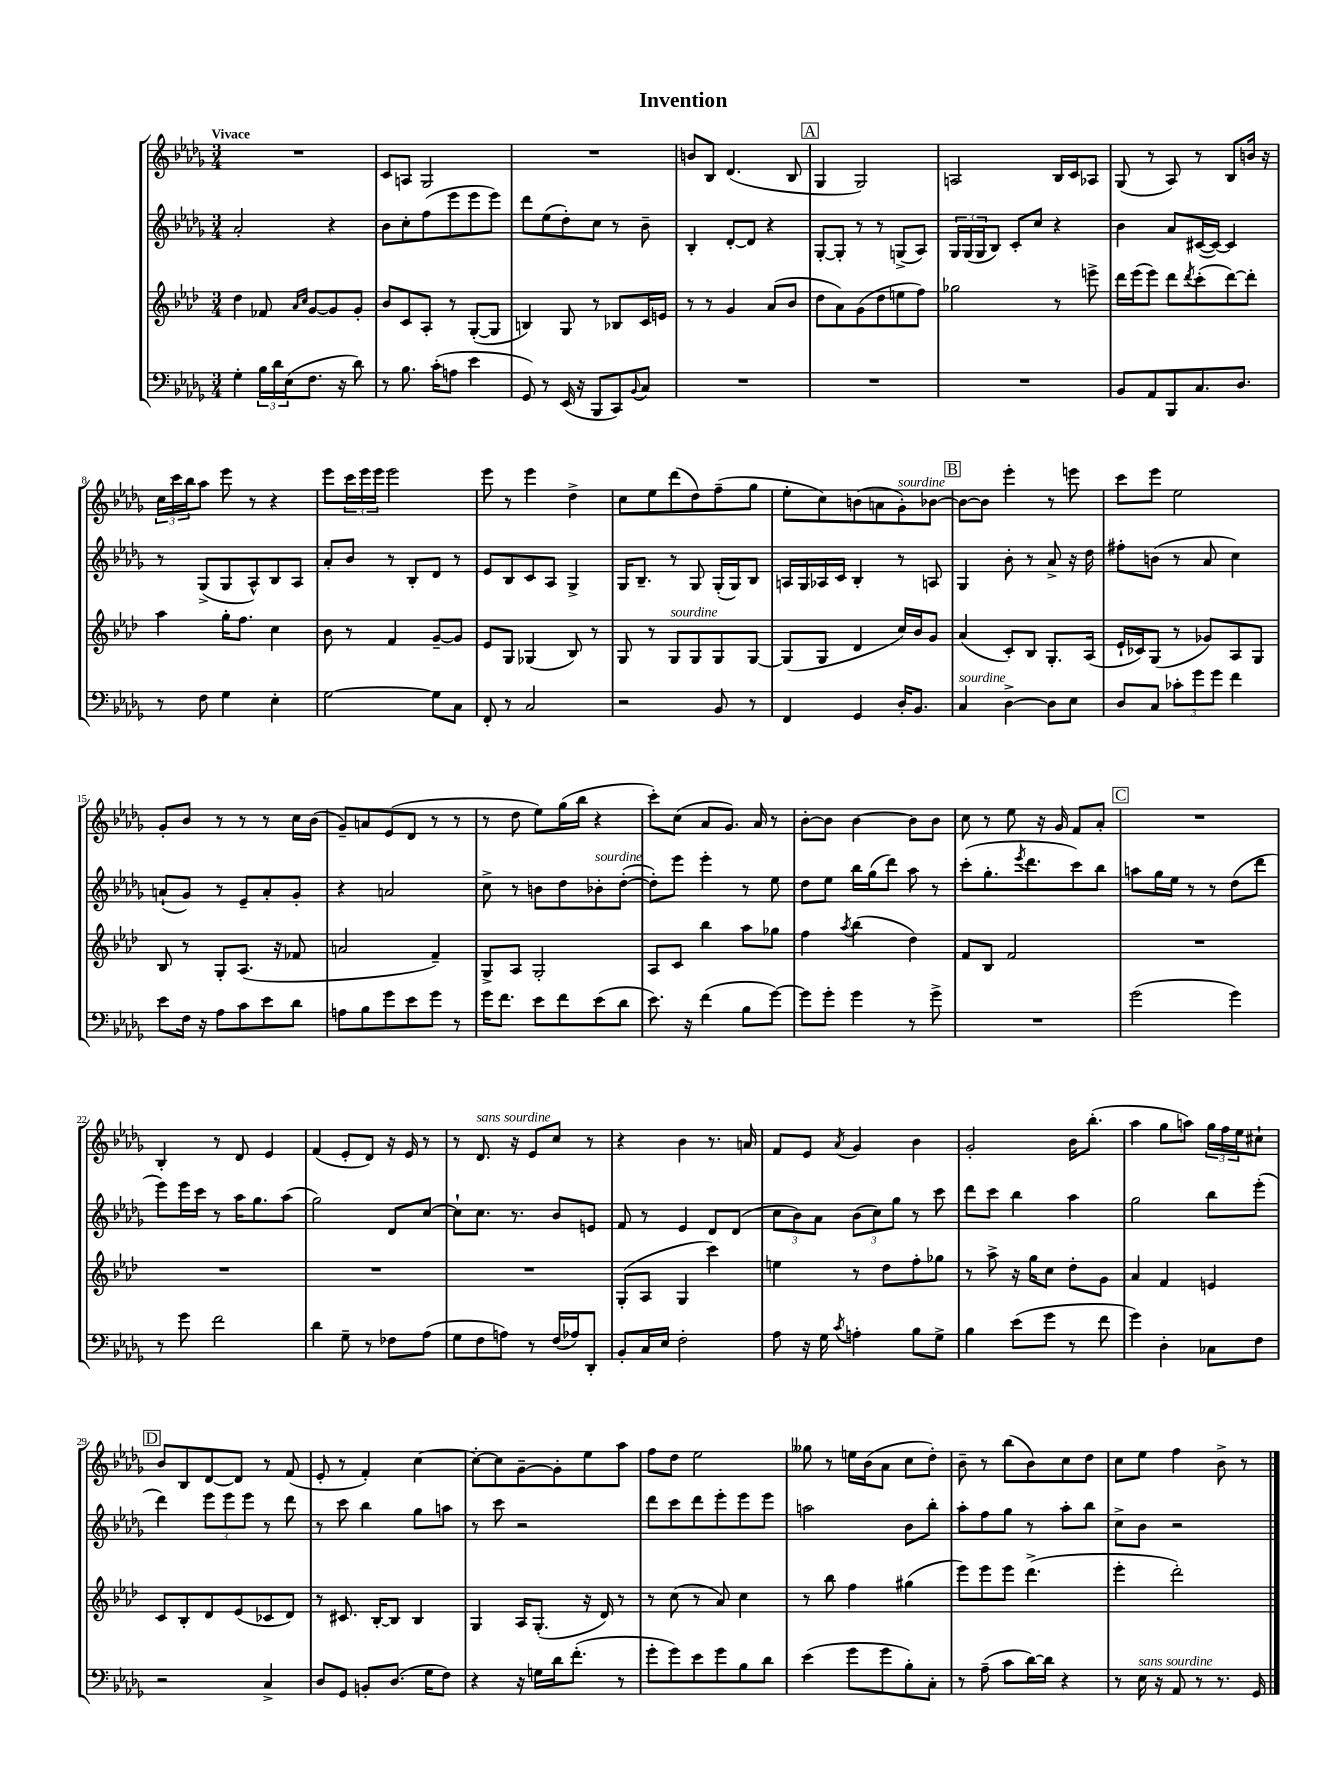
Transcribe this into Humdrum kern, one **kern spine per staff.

**kern	**kern	**kern	**kern
*part4	*part3	*part2	*part1
*staff4	*staff3	*staff2	*staff1
*clefF4	*clefG2	*clefG2	*clefG2
*k[b-e-a-d-g-]	*k[b-e-a-d-]	*k[b-e-a-d-g-]	*k[b-e-a-d-g-]
*M3/4	*M3/4	*M3/4	*M3/4
=1	=1	=1	=1
!	!	!	!LO:TX:a:B:t=Vivace
4G-'\	4dd-\	2a-'/	2.r
24B-\LL	8f-X/	.	.
24d-\	.	.	.
(24E-\J	.	.	.
.	16qqa-/LL	.	.
.	16qqcc/JJ	.	.
8.F\J	[8g/L	.	.
.	8g/]	4r	.
16r	.	.	.
8d-\)	8g'/J	.	.
=2	=2	=2	=2
8r	8b-/L	8b-\L	8c/L
8.B-\	8c/	8cc'\	8An/J
.	8A-'/J	(8ff\	2G-/
(16c'\KL	.	.	.
8An\J	8r	8eee-\	.
4e-\	([8G'/L	8eee-\	.
.	8G/J]	8eee-\J)	.
=3	=3	=3	=3
8GG-/)	4Bn/)	8ddd-\L	2.r
8r	.	(8ee-\	.
(16EE-/	8G/	8dd-'\)	.
16r	.	.	.
8BBB-/L	8r	8cc\J	.
8CC/)	8B-X/L	8r	.
8qqBB-/	.	.	.
8C/J	16c/L	8b-~\	.
.	16en/JJ	.	.
=4	=4	=4	=4
2.r	8r	4B-'/	8bn/L
.	8r	.	8B-/J
.	4g/	[8d-'/L	(4.d-/
.	.	8d-/J]	.
.	(8a-/L	4r	.
.	8b-/J	.	8B-/
!!LO:REH:place=s1:t=A
=5	=5	=5	=5
2.r	8dd-\L	[8G-'/L	4G-/
.	8a-\)	8G-'/J]	.
.	(8g\	8r	2G-/)
.	8dd-\	8r	.
.	8een\	(8Gn^/L	.
.	8ff\J)	8A-/J)	.
=6	=6	=6	=6
2.r	2gg-X\	24G-/LL	2An/
.	.	(24G-/	.
.	.	24G-/J	.
.	.	8B-/J)	.
.	.	8c'/L	.
.	.	8cc/J	.
.	8r	4r	16B-/LL
.	.	.	16c/J
.	8eeen^\	.	8A-X/J
=7	=7	=7	=7
8BB-/L	16ddd-\LL	4b-\	(8G-/
.	(16eee-\J	.	.
8AA-/	8eee-\J)	.	8r
8BBB-/	8ddd-\L	8a-/L	8A-/)
.	8qddd-/	.	.
8.C/	(8ccc'\	([16c#X/L	8r
.	.	16c#/JJ_)	.
.	[8ddd-\)	4c#/]	8B-/L
8.D-/J	.	.	.
.	8ddd-'\J]	.	16bn/Jk
.	.	.	16r
!!LO:LB:g=z
=8	=8	=8	=8
8r	4aa-\	8r	24cc\LL
.	.	.	24ccc\
.	.	.	24bb-\J
8F\	.	(8G-^/L	8aa-\J
4G-\	16gg'\KL	8G-/	8eee-\
.	8.ff\J	.	.
.	.	8A-^^/)	8r
4E-'\	4cc\	8B-/	4r
.	.	8A-/J	.
=9	=9	=9	=9
[2G-\	8b-\	8a-'/L	8eee-\L
.	8r	8b-/J	24ccc\L
.	.	.	24eee-\
.	.	.	24eee-\JJ
.	4f/	8r	2eee-\
.	.	8B-'/L	.
8G-\L]	[8g~/L	8d-/J	.
8C\J	8g/J]	8r	.
=10	=10	=10	=10
8FF'/	8e-/L	8e-/L	8eee-\
8r	8G/J	8B-/	8r
2C/	(4G-X/	8c/	4eee-\
.	.	8A-/J	.
.	8B-/)	4G-^/	4dd-^\
.	8r	.	.
=11	=11	=11	=11
2r	8G/	16G-/KL	8cc\L
.	.	8.B-~/J	.
.	8r	.	8ee-\
!	!LO:TX:a:i:t=sourdine	!	!
.	8G/L	8r	(8ddd-\
.	8G/	8G-/	8dd-\)
8BB-/	8G/	(16G-'/LL	(8ff~\
.	.	16G-/J)	.
8r	[8G/J	8B-/J	8gg-\J
=12	=12	=12	=12
4FF/	(8G/L]	16An/LL	8ee-'\L
.	.	16G-/	.
.	8G/J	16A-X/	8cc\)
.	.	16c/JJ	.
4GG-/	4d-/	4B-'/	(8bn\
.	.	.	8an\
!	!	!	!LO:TX:a:i:t=sourdine
16D-'/KL	16cc/LL)	8r	8g-'\)
8.BB-/J	16b-/J	.	.
.	8g/J	8An/	[8b-X\J
!!LO:REH:place=s1:t=B
=13	=13	=13	=13
!LO:TX:a:i:t=sourdine	!	!	!
4C/	(4a-/	4G-/	8b-\L_
.	.	.	8b-\J]
[4D-^\	8c'/L)	8b-'\	4eee-'\
.	8B-/J	8r	.
8D-\L]	8.G'/L	8a-^/	8r
8E-\J	.	16r	8eeen\
.	(16A-/Jk	16dd-\	.
=14	=14	=14	=14
8D-/L	16e-`/LL	8ff#X'\L	8ccc\L
.	16c-X/J)	.	.
8C/J	(8G/J	(8bn\J	8eee-\J
12c-X'\L	8r	8r	2ee-\
12g-\	.	.	.
.	8g-X/L)	8a-/	.
12g-\J	.	.	.
4f\	8A-/	4cc\)	.
.	8G/J	.	.
!!LO:LB:g=z
=15	=15	=15	=15
8e-\L	8B-/	(8an`/L	8g-'/L
16F\Jk	8r	8g-/J)	8b-/J
16r	.	.	.
8A-\L	8G'/L	8r	8r
8c\	(8.A-/J	8e-~/L	8r
8e-\	.	8a'/	8r
.	16r	.	.
8d-\J	8f-X/	8g-'/J	16cc\LL
.	.	.	(16b-\JJ
=16	=16	=16	=16
8An\L	2an/	4r	8g-~/L)
8B-\	.	.	8an/
8g-\	.	2an/	(8e-/
8e-\	.	.	8d-/J
8g-\J	4f~/)	.	8r
8r	.	.	8r
=17	=17	=17	=17
16g-\KL	8G^/L	8cc^\	8r
8.f\J	.	.	.
.	8A-/J	8r	8dd-\
8e-\L	2G'/	8bn\L	8ee-\L)
8f\	.	8dd-\	(16gg-\L
.	.	.	16bb-\JJ
!	!	!LO:TX:a:i:t=sourdine	!
(8e-\	.	8b-X'\	4r
8d-\J	.	([8dd-'\J	.
=18	=18	=18	=18
8.e-\)	8A-/L	8dd-'\L])	8ccc'\L)
.	8c/J	8eee-\J	(8cc\J
16r	.	.	.
(4f\	4bb-\	4eee-'\	8a-/L
.	.	.	8.g-/J)
8B-\L	8aa-\L	8r	.
.	.	.	16a-/
[8g-\J)	8gg-X\J	8ee-\	8r
=19	=19	=19	=19
8g-\L]	4ff\	8dd-\L	[8b-'\L
8g-'\J	.	8ee-\J	8b-\J]
.	8qaa-/	.	.
4g-\	(4bb-\	16bb-\LL	[4b-\
.	.	(16gg-\J	.
.	.	8ddd-\J)	.
8r	4dd-\)	8aa-\	8b-\L]
8g-^\	.	8r	8b-\J
=20	=20	=20	=20
2.r	8f/L	(8ccc'\L	8cc\
.	8B-/J	8.gg-'\	8r
.	2f/	.	8ee-\
.	.	8qeee-/	.
.	.	8.ddd-\	.
.	.	.	16r
.	.	.	16g-/
.	.	8ccc\)	8f/L
.	.	8bb-\J	8a-'/J
!!LO:REH:place=s1:t=C
=21	=21	=21	=21
(2g-\	2.r	8aan\L	2.r
.	.	16gg-\L	.
.	.	16ee-\JJ	.
.	.	8r	.
.	.	8r	.
4g-\)	.	(8dd-\L	.
.	.	8ddd-\J	.
!!LO:LB:g=z
=22	=22	=22	=22
8r	2.r	8eee-\L)	4B-'/
8g-\	.	16eee-\L	.
.	.	16ccc\JJ	.
2f\	.	8r	8r
.	.	16aa-\KL	8d-/
.	.	8.gg-\	.
.	.	.	4e-/
.	.	(8aa-\J	.
=23	=23	=23	=23
4d-\	2.r	2gg-\)	(4f/
8G-~\	.	.	8e-'/L
8r	.	.	8d-/J)
8F-X\L	.	8d-/L	16r
.	.	.	16e-/
(8A-\J	.	[8cc/J	8r
=24	=24	=24	=24
8G-\L	2.r	8cc`\L]	8r
!	!	!	!LO:TX:a:i:t=sans sourdine
8F\	.	8.cc\J	8.d-/
8An\J)	.	.	.
.	.	8.r	16r
8r	.	.	8e-/L
(16F/LL	.	8b-/L	8cc/J
16A-X/J)	.	.	.
8DD-'/J	.	8en/J	8r
=25	=25	=25	=25
8BB-'/L	(8G'/L	8f/	4r
16C/L	8A-/J	8r	.
16E-/JJ	.	.	.
2F'\	4G/	4e-/	4b-\
.	4ccc\)	8d-/L	8.r
.	.	(8d-/J	.
.	.	.	16an/
=26	=26	=26	=26
8A-\	4een\	12cc\L	8f/L
.	.	12b-\)	.
16r	.	.	8e-/J
.	.	12a-\J	.
16G-\	.	.	.
8qc/	.	.	8qa-/
4An'\	8r	(12b-\L	4g-/
.	.	12cc\)	.
.	8dd-\L	.	.
.	.	12gg-\J	.
8B-\L	8ff'\	8r	4b-\
8G-^\J	8gg-X\J	8ccc\	.
=27	=27	=27	=27
4B-\	8r	8ddd-\L	2g-'/
.	8aa-^\	8ccc\J	.
(8e-\L	16r	4bb-\	.
.	16gg\KL	.	.
8g-\J	8cc\J	.	.
8r	8dd-'\L	4aa-\	16b-\KL
.	.	.	(8.bb-'\J
8f\	8g\J	.	.
=28	=28	=28	=28
4g-\)	4a-/	2gg-\	4aa-\
4D-'\	4f/	.	8gg-\L
.	.	.	8aan\J)
8C-X\L	4en/	8bb-\L	24gg-\LL
.	.	.	24ff\
.	.	.	24ee-\J
8F\J	.	(8eee-'\J	8cc#X`\J
!!LO:LB:g=z
!!LO:REH:place=s1:t=D
=29	=29	=29	=29
2r	8c/L	4ddd-\)	8b-/L
.	8B-'/	.	8B-/
.	8d-/	12eee-\L	[8d-/
.	.	12eee-\	.
.	(8e-/	.	8d-/J]
.	.	12eee-\J	.
4C^/	8c-X/	8r	8r
.	8d-/J)	8ddd-\	(8f/
=30	=30	=30	=30
8D-/L	8r	8r	8e-'/
8GG-/J	8.c#X/	8ccc\	8r
8BBn'/L	.	4bb-\	4f'/)
.	[16B-'/KL	.	.
(8.D-/J	8B-/J]	.	.
.	4B-/	8gg-\L	[4cc\
16G-\KL	.	.	.
8F\J)	.	8aan\J	.
=31	=31	=31	=31
4r	4G/	8r	8cc'\L_
.	.	8ccc\	8cc\]
16r	16A-/KL	2r	[8g-~\
16Gn\LL	(8.G'/J	.	.
16d-\J	.	.	8g-'\]
(8.f'\J	.	.	.
.	16r	.	8ee-\
.	16d-/)	.	.
8r	8r	.	8aa-\J
=32	=32	=32	=32
8g-'\L	8r	8ddd-\L	8ff\L
8g-\)	(8cc\	8ccc\	8dd-\J
8e-\	8r	8ddd-\	2ee-\
8g-\	8a-/)	8eee-'\	.
8B-\	4cc\	8eee-\	.
8d-\J	.	8eee-\J	.
=33	=33	=33	=33
(4e-\	8r	2aan\	8gg--X\
.	8bb-\	.	8r
8g-\L	4ff\	.	16een\LL
.	.	.	(16b-\J
8g-\	.	.	8a-\J
8B-'\)	(4gg#X\	8b-\L	8cc\L
8C'\J	.	8bb-'\J	8dd-'\J)
=34	=34	=34	=34
8r	8eee-\L)	8aa-'\L	8b-~\
(8A-~\	8eee-\	8ff\	8r
8c\L	8eee-\J	8gg-\J	(8bb-\L
[16d-\L)	(4.ddd-^\	8r	8b-\)
16d-\JJ]	.	.	.
4r	.	8aa-'\L	8cc\
.	.	8bb-\J	8dd-\J
=35	=35	=35	=35
8r	4eee-'\	8cc^\L	8cc\L
!LO:TX:a:i:t=sans sourdine	!	!	!
16E-\	.	8b-\J	8ee-\J
16r	.	.	.
8AA-/	2ddd-'\)	2r	4ff\
8r	.	.	.
8.r	.	.	8b-^\
.	.	.	8r
16GG-/	.	.	.
==	==	==	==
*-	*-	*-	*-
